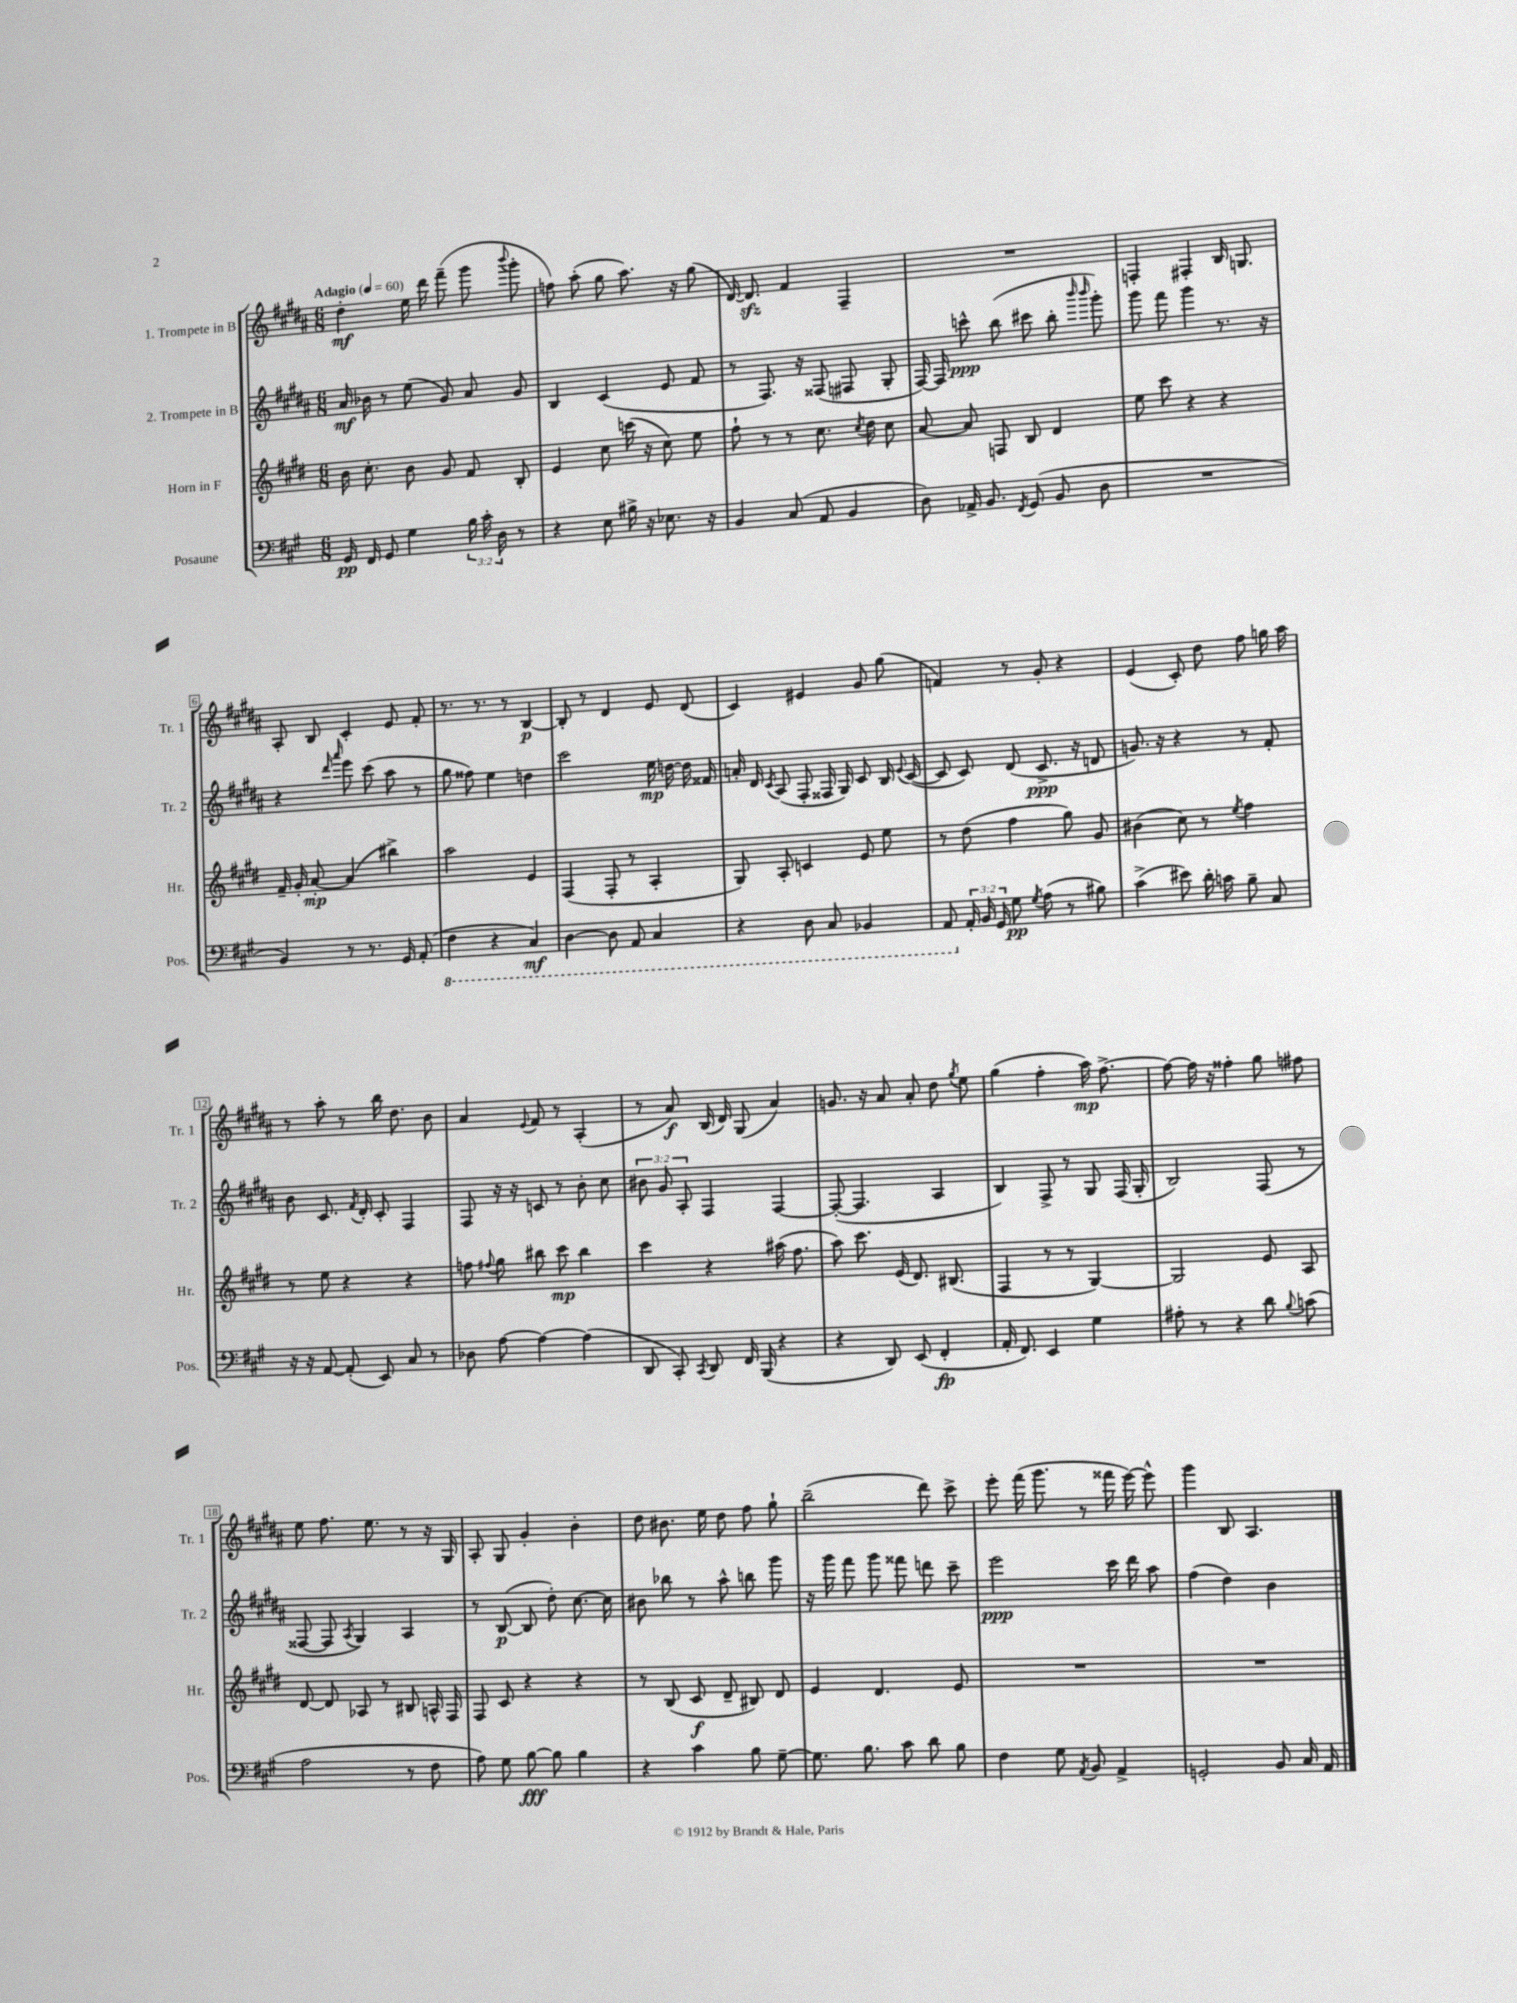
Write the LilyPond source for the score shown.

<<
\new StaffGroup <<
\new Staff = "s0" \with { instrumentName = "1. Trompete in B" shortInstrumentName = "Tr. 1" } {
    \clef treble \key b \major \numericTimeSignature \time 6/8 \tempo "Adagio" 4 = 60
    \autoBeamOff dis''4-.\mf e''16 dis'''16 fis'''8--( gis'''8 \appoggiatura { b'''8 } gis'''8-. |
    f''8) ais''8-.( gis''8 ais''8.) r16 gis''8( |
    dis'16~) dis'8.\sfz fis'4 fis4-- |
    R2. |
    f4-. fis4-. b16 g8. |
    ais8-. b8 cis'4-. e'8 fis'8-. |
    r8. r8. r8 b4~\p |
    b8-. r8 dis'4 e'8 dis'8( |
    cis'4) eis'4 gis'8 gis''8( |
    f'4) r8 gis'8-. r4 |
    e'4( cis'8-.) dis''8 fis''8 g''16 ais''16 |
    r8 ais''8-. r8 b''16 dis''8. b'8 |
    ais'4 \appoggiatura { e'8 } fis'8 r8 ais4-.( |
    r8 ais'8\f) b16( dis'16) gis8( ais'4) |
    g'8. r16 ais'8 ais'8-. dis''8 \acciaccatura { gis''8 } e''8 |
    gis''4( fis''4-. ais''16\mp) fis''8.~-> |
    fis''8~ fis''16 r16 fisis''4-. gis''8 fis''8 |
    e''8 fis''8. e''8. r8 r16 gis16 |
    ais8-. gis8 gis'4-. b'4-. |
    dis''8 bis'8. e''16 dis''8 fis''8 gis''8-! |
    b''2--( dis'''8) cis'''8-> |
    e'''8-. fis'''16( gis'''8. r8 fisis'''16 e'''16~) e'''8-^ |
    gis'''4 b8 ais4. \bar "|." |
}
\new Staff = "s1" \with { instrumentName = "2. Trompete in B" shortInstrumentName = "Tr. 2" } {
    \clef treble \key b \major \numericTimeSignature \time 6/8 \override Staff.TupletNumber.text = #tuplet-number::calc-fraction-text
    \autoBeamOff ais'16\mf bes'16 r8 e''8( gis'8) ais'8 gis'8 |
    b4 cis'4( e'8 fis'8 |
    r8 fis8.) r16 fisis8( fis8 gis8-. |
    fis16~) fis16 c'''8-^\ppp b''8( cis'''8 b''8-. \grace { b'''16 b'''16 } gis'''8-.) |
    gis'''8 fis'''8 gis'''4 r8. r16 |
    r4 \grace { dis'''16 ais'''16 } e'''8 cis'''8( ais''8 r8 |
    gis''8 fisis''8) e''4 d''4 |
    cis'''2 e''16\mp d''16~ d''16 fisis'16 |
    a'16-. dis'16 \acciaccatura { cis'8 } ais8( fis8-. fisis16 gis16) cis'8 b16 \appoggiatura { e'8 } cis'16~( |
    cis'8 cis'8) dis'8( cis'8.->\ppp r16 d'8 |
    g'8.) r16 r4 r8 fis'8-. |
    b'8 cis'8. \acciaccatura { fis'8 } dis'16-. cis'8-. fis4 |
    fis8 r16 r16 c'8 r8 b'8-. cis''8 |
    \tuplet 3/2 { bis'8 gis'8 ais8-. } fis4 fis4~ |
    fis8~-.( fis4. ais4 |
    b4) fis8-> r8 gis8 fis16( gis16-. |
    b2) fis8( r8 |
    fisis8~ fisis8 \acciaccatura { ais8 } gis4) ais4 |
    r8 b8~\p( b8 dis''8-.) cis''8.~ cis''16 |
    bis'8 bes''8 r8 ais''8-^ b''8 gis'''8 |
    r16 gis'''16 fis'''8 gis'''8 fisis'''8 d'''8 cis'''8-- |
    e'''2\ppp cis'''16 dis'''16 ais''8 |
    fis''4( dis''4) b'4 \bar "|." |
}
\new Staff = "s2" \with { instrumentName = "Horn in F" shortInstrumentName = "Hr." } {
    \clef treble \key e \major \numericTimeSignature \time 6/8
    \autoBeamOff b'16 cis''8.-. b'8 gis'8 fis'8 b8-. |
    e'4 cis''8 c'''16( r16 cis''8) e''8 |
    fis''8-! r8 r8 cis''8. \acciaccatura { cis''8 } dis''16 cis''8 |
    a'8~ a'8 f8 b8 dis'4 |
    e''8 cis'''8 r4 r4 |
    fis'16-- gis'16-. a'8~-.\mp a'4( bis''4->) |
    a''2 e'4 |
    fis4( fis8-. r8 a4-. |
    gis8) a8-. c'4 e'8 e''8 |
    r8 dis''8( fis''4 gis''8) gis'8 |
    bis'4( cis''8) r8 \acciaccatura { e''8 } fis''4 |
    r8 e''8 r4 r4 |
    f''8 \appoggiatura { fis''8 } gis''8 bis''8 cis'''8\mp bis''4 |
    cis'''4 r4 ais''16( fis''8. |
    a''8) cis'''8. e'16( dis'8.) bis8.( |
    fis4 r8 r8 gis4~) |
    gis2 e'8 a8 |
    dis'8~ dis'8 aes8 r8 bis8 a16-^ fis16 |
    fis8 cis'8 r4 r4 |
    r8 b8( cis'8\f dis'8-- bis8) dis'8 |
    e'4 dis'4. e'8 |
    R2. |
    R2. \bar "|." |
}
\new Staff = "s3" \with { instrumentName = "Posaune" shortInstrumentName = "Pos." } {
    \clef bass \key a \major \numericTimeSignature \time 6/8 \override Staff.TupletNumber.text = #tuplet-number::calc-fraction-text
    \autoBeamOff gis,16\pp fis,16 gis,8 gis4 \tuplet 3/2 { b16 cis'16-. d16 } r8 |
    r4 e8 bis16-> r16 ees8. r16 |
    b,4 cis8( a,8 b,4 |
    d8) aes,16-> b,8. \acciaccatura { fis,8 } gis,8( b,8 d8 |
    R2. |
    b,4) r8 r8. gis,16 a,8-.( |
    \ottava #-1 fis,4 r4 cis,4\mf) |
    d,4~ d,8 a,,8 cis,4 |
    r4 d,8 cis,8 bes,,4 |
    a,,8 \ottava #0 \tuplet 3/2 { a,16-. b,16 gis,16 } gis8\pp \acciaccatura { gis8 } a8( r8 bis8) |
    cis'4->( eis'8) d'16-. c'16 b8-- cis8 |
    r16 r16 a,8~ a,8-.( e,8) cis8 r8 |
    des8 a8~ a4~ a4( |
    d,8 cis,8-.) \acciaccatura { cis,8 } d,8 fis,16 b,,16( r4 |
    r4 d,8) e,8( fis,4-.\fp |
    a,16-. fis,8.) e,4 gis4 |
    ais8-. r8 r4 d'8 \appoggiatura { b8 } c'8( |
    a2 r8 fis8 |
    a8) gis8 b8~\fff b8 b4 |
    r4 cis'4 b8 gis8~-- |
    gis8. b8. cis'8 d'8 b8 |
    fis4 gis8 \acciaccatura { a,8 } b,8 a,4-> |
    g,2-. b,8 cis16 a,16 \bar "|." |
}
>>
>>
\layout { \context { \Score \override BarNumber.stencil = #(make-stencil-boxer 0.1 0.3 ly:text-interface::print) } }
